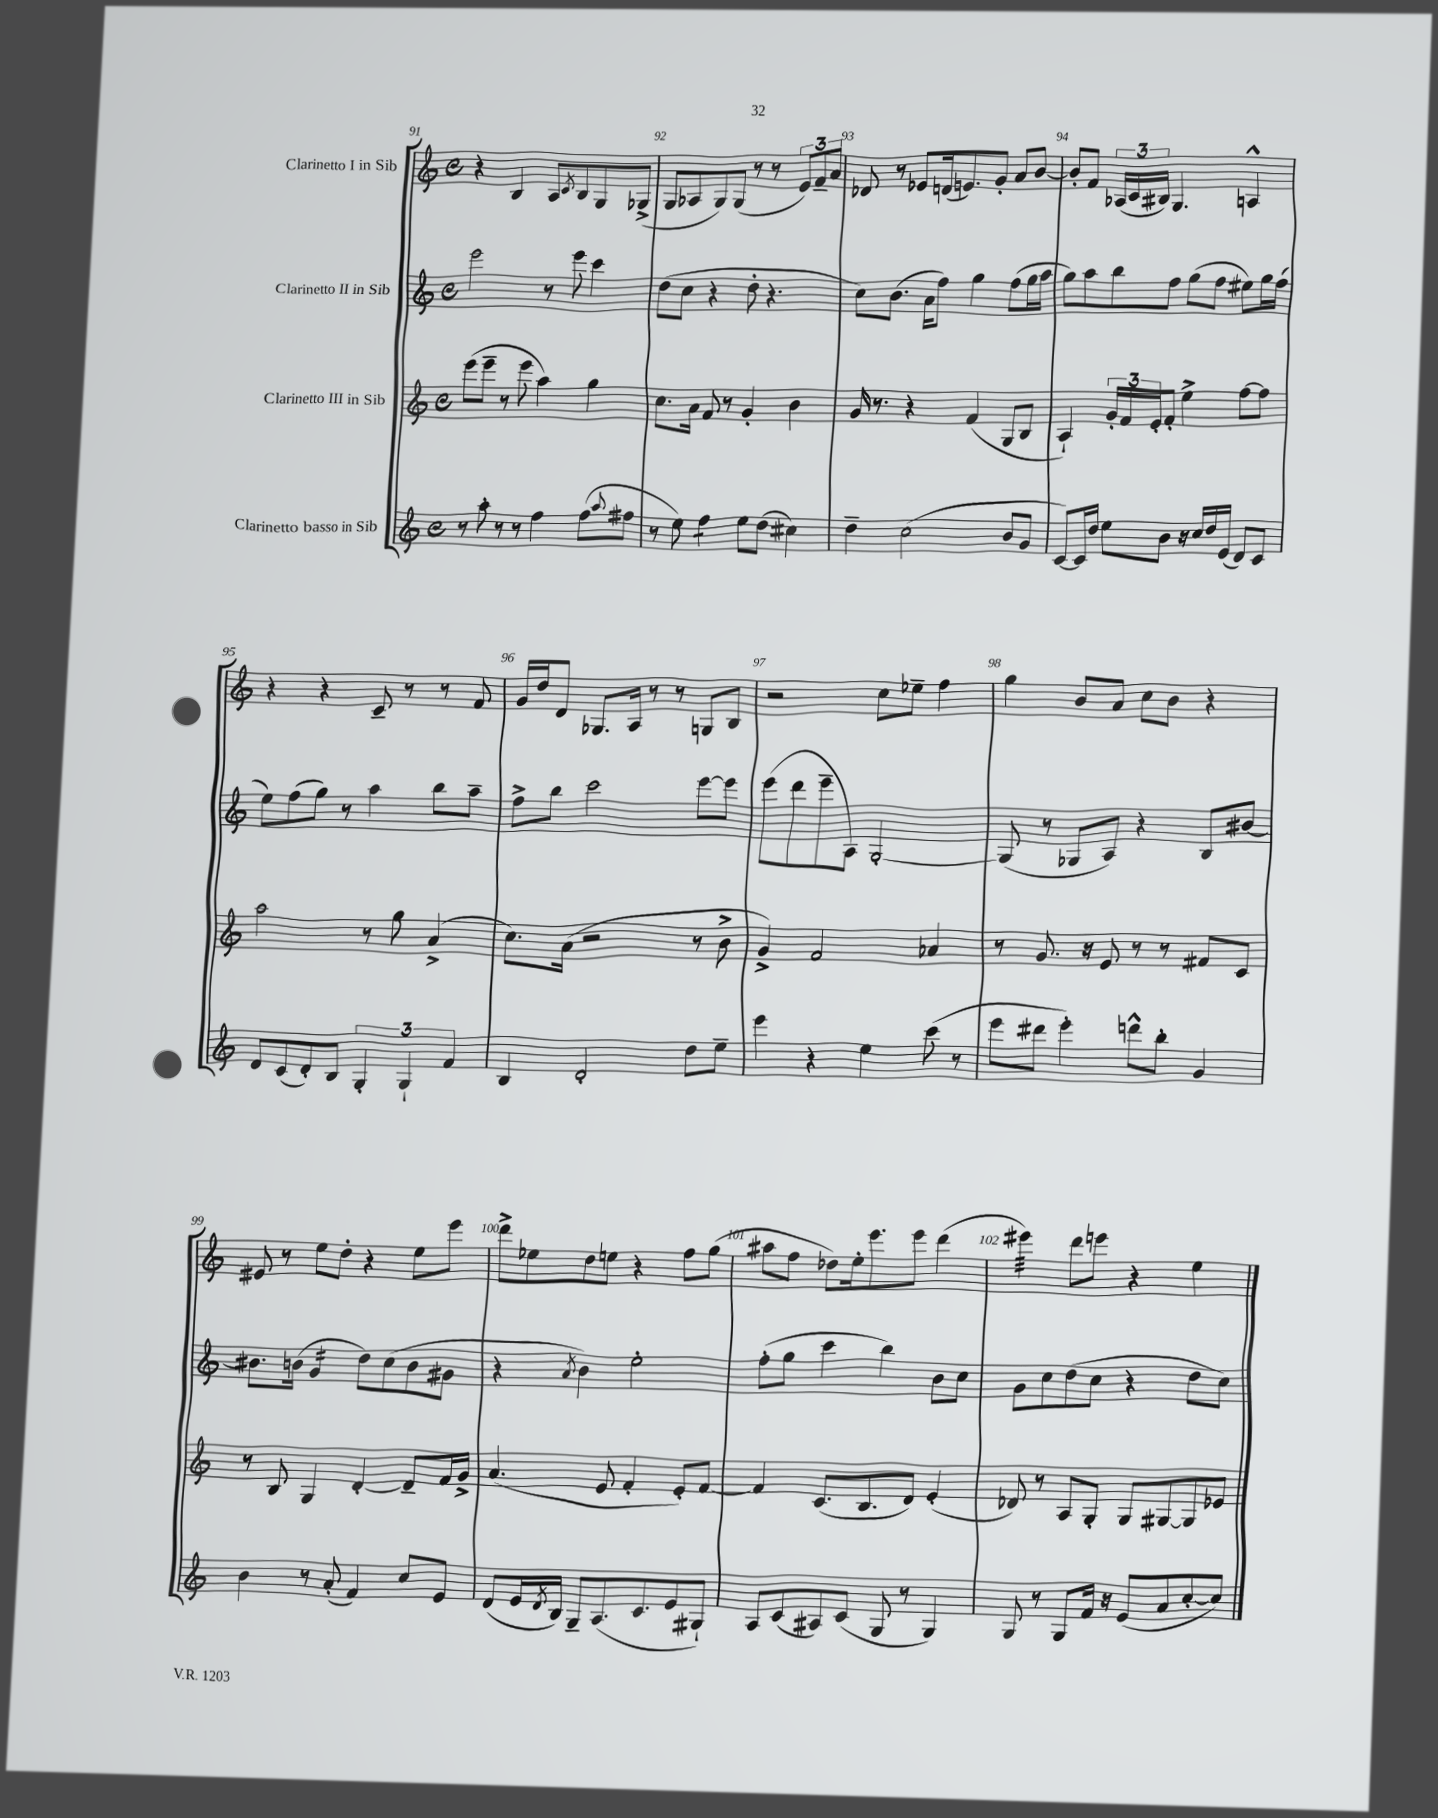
<<
\new StaffGroup <<
\new Staff = "s0" \with { instrumentName = "Clarinetto I in Sib" } {
    \clef treble \key c \major \defaultTimeSignature \time 4/4
    r4 b4 a8 \acciaccatura { c'8 } b8 g8 ges8->( |
    g8 aes8 g8) g8( r8 r8 \tuplet 3/2 { e'8) f'8-- a'8 } |
    des'8 r8 ees'8 d'16( e'8.) g'8-. a'8 b'8~ |
    b'8-. f'8 \tuplet 3/2 { aes16( c'16 bis16) } g4. a4-^ |
    r4 r4 c'8-- r8 r8 f'8 |
    g'16 d''16 d'8 ges8. a16 r8 r8 g8 b8 |
    r2 c''8 ees''8-- f''4 |
    g''4 b'8 a'8 c''8 b'8 r4 |
    eis'8 r8 e''8 d''8-. r4 e''8 e'''8 |
    d'''8-> ees''8 d''8 e''8 r4 f''8 g''8( |
    ais''8 f''8 des''8) e''16-. e'''8. e'''8 d'''4( |
    eis'''4:32) d'''8 e'''8 r4 e''4 \bar "|." |
}
\new Staff = "s1" \with { instrumentName = "Clarinetto II in Sib" } {
    \clef treble \key c \major \defaultTimeSignature \time 4/4
    e'''2 r8 e'''8 c'''4 |
    d''8( c''8 r4 d''8-. r4. |
    c''8) b'8.( a'16 f''8) g''4 f''8( g''16 a''16 |
    g''8) a''8 b''8 f''8 g''8( f''8 eis''8) g''16 f''16( |
    e''8) f''8( g''8) r8 a''4 b''8 a''8-- |
    f''8-> b''8 c'''2 e'''8~ e'''8 |
    e'''8( d'''8 e'''8-- a8) g2~-. |
    g8( r8 ges8 a8) r4 b8 bis'8~ |
    bis'8. b'16( g'4:16 d''8) c''8( b'8 gis'8 |
    r4 \acciaccatura { a'8 } b'4) e''2-. |
    f''8-.( g''8 c'''4 b''4) b'8 c''8 |
    g'8 c''8 d''8( c''8 r4 d''8 c''8) \bar "|." |
}
\new Staff = "s2" \with { instrumentName = "Clarinetto III in Sib" } {
    \clef treble \key c \major \defaultTimeSignature \time 4/4
    e'''8( e'''8-- r8 e'''8 a''4) g''4 |
    c''8. a'16 f'8 r8 g'4-. b'4 |
    g'16 r8. r4 f'4( g8 b8 |
    a4-!) \tuplet 3/2 { g'16-. f'16 e'16-. } f'8-. e''4-> f''8~ f''8 |
    a''2 r8 g''8 a'4->( |
    c''8.) a'16( r2 r8 b'8-> |
    g'4->) f'2 aes'4 |
    r8 g'8. r16 e'8 r8 r8 fis'8 c'8 |
    r8 b8 g4 d'4~-. d'8-- f'16 g'16-> |
    a'4.( e'8 f'4-. e'8-.) f'8~ |
    f'4 c'8.( b8. d'8) e'4-.( |
    des'8) r8 a8 g8-. g8 gis8~ gis8 ees'8 \bar "|." |
}
\new Staff = "s3" \with { instrumentName = "Clarinetto basso in Sib" } {
    \clef treble \key c \major \defaultTimeSignature \time 4/4
    r8 a''8-. r8 r8 f''4 f''8( \appoggiatura { a''8 } fis''8 |
    r8 e''8) f''4:8 e''8 d''8( cis''4) |
    d''4-- c''2( b'8 g'8 |
    c'8~) c'16 d''16 e''8 b'8 r16 c''16 d''16 e'16( d'8) c'8 |
    d'8 c'8( d'8-.) b8 \tuplet 3/2 { g4-. g4-! f'4 } |
    b4 d'2-. d''8 e''8-- |
    e'''4 r4 e''4 c'''8( r8 |
    e'''8 dis'''8 e'''4-.) d'''8-^ b''8-. g'4 |
    b'4 r8 a'8-.( f'4) c''8 e'8 |
    d'8( e'16 \acciaccatura { d'8 } b16) g8-- a8.( c'8. e'8 gis8-!) |
    a8 c'8( ais8) c'8( g8 r8 g4) |
    g8 r8 g8 f'16 r16 e'8( a'8 c''8~-. c''8) \bar "|." |
}
>>
>>
\layout { \context { \Score currentBarNumber = #91 \override BarNumber.break-visibility = ##(#f #t #t) barNumberVisibility = #all-bar-numbers-visible } }
